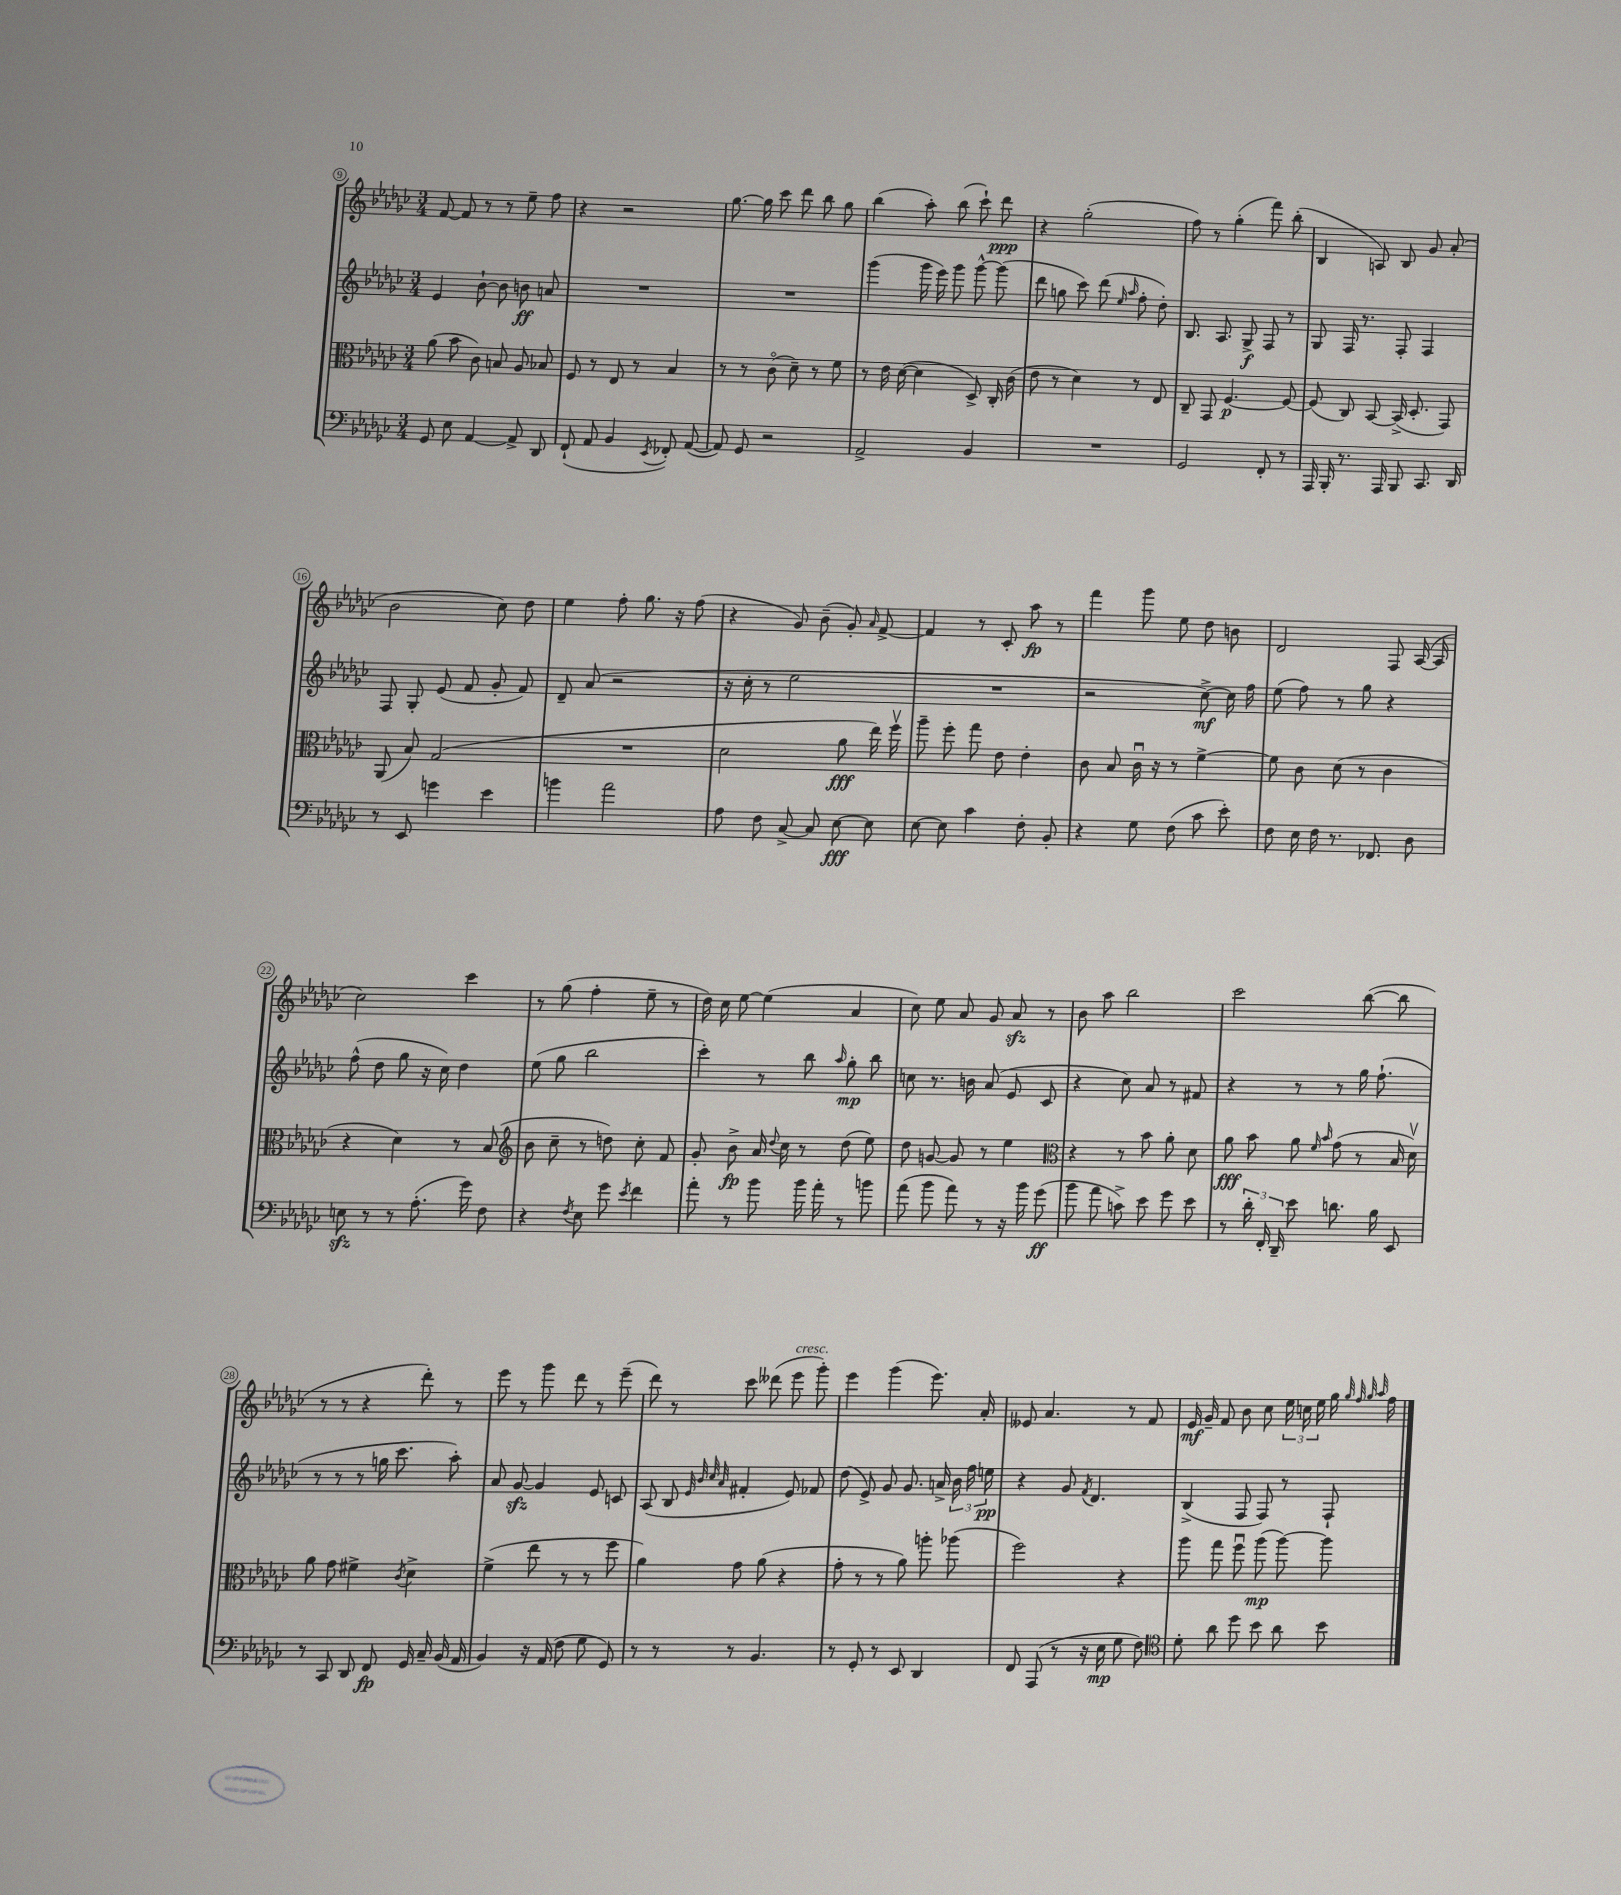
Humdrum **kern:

**kern	**kern	**kern	**kern
*staff4	*staff3	*staff2	*staff1
*clefF4	*clefC3	*clefG2	*clefG2
*k[b-e-a-d-g-c-]	*k[b-e-a-d-g-c-]	*k[b-e-a-d-g-c-]	*k[b-e-a-d-g-c-]
*M3/4	*M3/4	*M3/4	*M3/4
8GG-/	(8a-\	4e-/	[8f/
8E-\	8b-\	.	8f/]
[4AA-/	8c-\)	[8b-`\	8r
.	8B/	8b-\]	8r
8AA-^/]	8A-/	8b\	8ee-~\
8DD-/	8B-/	8a/	8ff\
=	=	=	=
(8FF`/	8F/	2.r	4r
8AA-/	8r	.	.
4BB-/	8E-/	.	2r
.	8r	.	.
8qEE-/	.	.	.
8FF-'/)	4B-/	.	.
([8AA-/	.	.	.
=	=	=	=
8AA-/])	8r	2.r	[8.gg-\
8GG-/	8r	.	.
.	.	.	16gg-\]
2r	(8c-o\	.	8ccc-\
.	8d-~\)	.	8ddd-\
.	8r	.	8bb-\
.	8f\	.	8gg-\
=	=	=	=
2AA-^/	8r	(4ggg-\	(4bb-\
.	16e-\	.	.
.	([16d-\	.	.
.	4d-\]	16ggg-\	8aa-'\)
.	.	16eee-\)	.
.	.	8ggg-\	(8bb-\
4BB-/	8D-^/)	[8ggg-^^\	8ccc-`\)
.	16C-'/	(8ggg-\]	8ddd-\
.	(16c-\	.	.
=	=	=	=
2.r	8e-\	8ddd-\	4r
.	8r	8gg\	.
.	4d-\)	8ccc-\)	(2gg-'\
.	.	(8ddd-\	.
.	.	16qqee-/	.
.	.	16qqaa-/	.
.	8r	8ff'\	.
.	8E-/	8dd-'\)	.
=	=	=	=
2GG-/	8C-~/	8.B-/	8ff\)
.	8GG-/	.	8r
.	.	8.A-/	.
.	[4.F/	.	(4gg-'\
.	.	8G-^/	.
8FF'/	.	8F/	8fff\)
8r	8F/_	8r	(8bb-'\
=	=	=	=
16AAA-/	(8F/]	8G-/	4B-/
16BBB-'/	.	.	.
8.r	8C-/)	16F/	.
.	.	8.r	.
.	[8BB-/	.	8A/)
16AAA-/	.	.	.
8BBB-/	(16BB-^/]	8F'/	8B-/
.	8.D-'/	.	.
8.CC-/	.	4F/	8g-/
.	8GG-/)	.	(8a-'/
16DD-/	.	.	.
=	=	=	=
8r	(8AA-/	8F/	2b-\
8EE-/	8B-/)	8G-'/	.
4g\	(2G-/	(8e-/	.
.	.	8f/	.
4e-\	.	8g-'/	8cc-\)
.	.	8f/)	8dd-\
=	=	=	=
4b\	2.r	8d-~/	4ee-\
.	.	(8a-/	.
2a-\	.	2r	8ff'\
.	.	.	8.gg-\
.	.	.	16r
.	.	.	(8ff\
=	=	=	=
8A-\	2d-\	16r	4r
.	.	16cc-'\	.
8F\	.	8r	.
[8C-^/	.	2ee-\	8g-/)
8C-/]	.	.	(8b-~\
[8E-\	8a-\	.	8g-'/)
.	.	.	16qqa-/
8E-\]	16ee-\)	.	[8f^/
.	16ffv\	.	.
=	=	=	=
[8E-\	8aa-~\	2.r	4f/]
8E-\]	8ff'\	.	.
4c-\	8gg-\	.	8r
.	8e-\	.	8c-'/
8F'\	4e-'\	.	8aa-\
8BB-'/	.	.	8r
=	=	=	=
4r	8c-\	2r	4fff\
.	8B-/	.	.
8G-\	16c-u\	.	8ggg-\
.	16r	.	.
(8F\	8r	.	8ee-\
8c-\	[4f^\	[8cc-^\)	8dd-\
8e-'\)	.	16cc-\]	8b\
.	.	16ff\	.
=	=	=	=
8F\	8f\]	(8ee-\	2d-/
16E-\	8c-\	8ff\)	.
16F\	.	.	.
8.r	(8d-\	8r	.
.	8r	8gg-\	.
8.FF-/	.	.	.
.	4c-\	4r	8F/
8D-\	.	.	([16A-/
.	.	.	16A-/]
=	=	=	=
8E\	4r	(8ff^^\	2cc-\)
8r	.	8dd-\	.
8r	4d-\)	8gg-\	.
(8.A-'\	.	16r	.
.	.	16cc-\)	.
.	8r	4dd-\	4ccc-\
16g-\)	.	.	.
8F\	(8B-/	.	.
=	=	=	=
*	*clefG2	*	*
4r	8b-\	(8ee-\	8r
.	8cc-~\	8gg-\	(8gg-\
8qF/	.	.	.
8E-\	8r	2bb-\	4ff'\
8g-\	8dd\)	.	.
8qe-/	.	.	.
4f\	8cc-'\	.	8ee-~\
.	8f/	.	8r
=	=	=	=
8a-'\	8g-'/	4ccc-'\)	16dd-\)
.	.	.	16cc-\
8r	8b-^\	.	[8ee-\
8b-\	16a-/	8r	(4ee-\]
.	8qqdd-/	.	.
.	16cc-\	.	.
16b-\	8r	8bb-\	.
16a-'\	.	.	.
.	.	16qqaa-/	.
8r	(8dd-\	8gg-'\	4a-/
8b\	8ee-\)	8bb-\	.
=	=	=	=
(8a-\	8dd-\	8cc\	8cc-\)
8b-\	[8g/	8.r	8ee-\
8a-\)	8g/]	.	8a-/
.	.	16b\	.
8r	8r	(8a-/	8g-/
16r	4ee-\	8e-/	8a-/
16b-\	.	.	.
(8g-\	.	8c-/	8r
=	=	=	=
*	*clefC3	*	*
8b-\	4r	4r	8b-\
8a-\	.	.	8aa-\
8c^\)	8r	8cc-\)	2bb-\
8e-\	8b-\	8a-/	.
8g-\	8a-'\	8r	.
8e-\	8d-\	8f#/	.
=	=	=	=
8r	8a-\	4r	2ccc-\
24d-'\	8b-\	.	.
24FF'/	.	.	.
24DD-~/	.	.	.
8e-\	8a-\	8r	.
.	16qqf/	.	.
.	16qqb-/	.	.
8.d\	(8g-\	8r	.
.	8r	16gg-\	([8bb-\
16B-\	.	(8.ff`\	.
8EE-/	16B-/	.	8bb-\]
.	16d-v\)	.	.
=	=	=	=
8r	8a-\	8r	8r
8CC-/	8g-\	8r	8r
8DD-/	4f#^\	8r	4r
8FF/	.	16gg\	.
.	.	8.ccc-\	.
.	8qc-/	.	.
16GG-/	4d-^\	.	8ddd-'\)
16C-~/	.	.	.
(16BB-/	.	8aa-'\)	8r
16AA-/	.	.	.
=	=	=	=
4BB-/)	(4f^\	8a-/	8eee-\
.	.	[8g-/	8r
16r	8ee-\	4g-/]	8ggg-\
(16AA-/	.	.	.
8F\	8r	.	8ddd-\
8G-\	8r	8e-/	8r
8GG-/)	8ff\	8c/	(8eee-~\
=	=	=	=
8r	4a-\)	(8A-/	8ddd-\)
8r	.	8B-/	8r
.	.	32qqe-/	.
.	.	32qqb-/	.
.	.	32qqcc-/	.
.	.	32qqa-/	.
8r	8g-\	4f#'/	8ccc-\
4.BB-/	(8a-\	.	(8ddd--\
.	4r	8e-/)	8eee-\
.	.	8f-/	8ggg-'\)
=	=	=	=
8r	8g-'\	(8dd-\	4eee-\
8GG-'/	8r	8e-^/)	.
8r	8r	8g-/	(4ggg-\
8EE-/	8a-\)	8.g-/	.
4DD-/	8aa'\	.	8.eee-\)
.	.	16a^/	.
.	(8aa-\	24b-\	.
.	.	24ff\	.
.	.	.	16a-'/
.	.	24ee\	.
=	=	=	=
8FF/	2ff\)	4r	8e--/
(8AAA-/	.	.	4.a-/
8r	.	8g-/	.
.	.	8qf/	.
16r	.	4.d-/	.
16E-\	.	.	.
8G-\	4r	.	8r
8F\)	.	.	8f/
=	=	=	=
*clefC4	*	*	*
8d-'\	8aa-\	(4B-^/	16e-/
.	.	.	16g-~/
8a-\	8gg-\	.	8f/
8dd-\	8ffu\	8F/	8b-\
8b-\	(8aa-\	8F/)	8cc-\
8a-\	[8aa-\)	8r	24ee-\
.	.	.	24cc\
.	.	.	24ee-\
8b-\	8aa-\]	8F`/	16gg-\
.	.	.	32qqgg-/
.	.	.	32qqff/
.	.	.	32qqgg-/
.	.	.	32qqaa-/
.	.	.	16ff\
==	==	==	==
*-	*-	*-	*-
